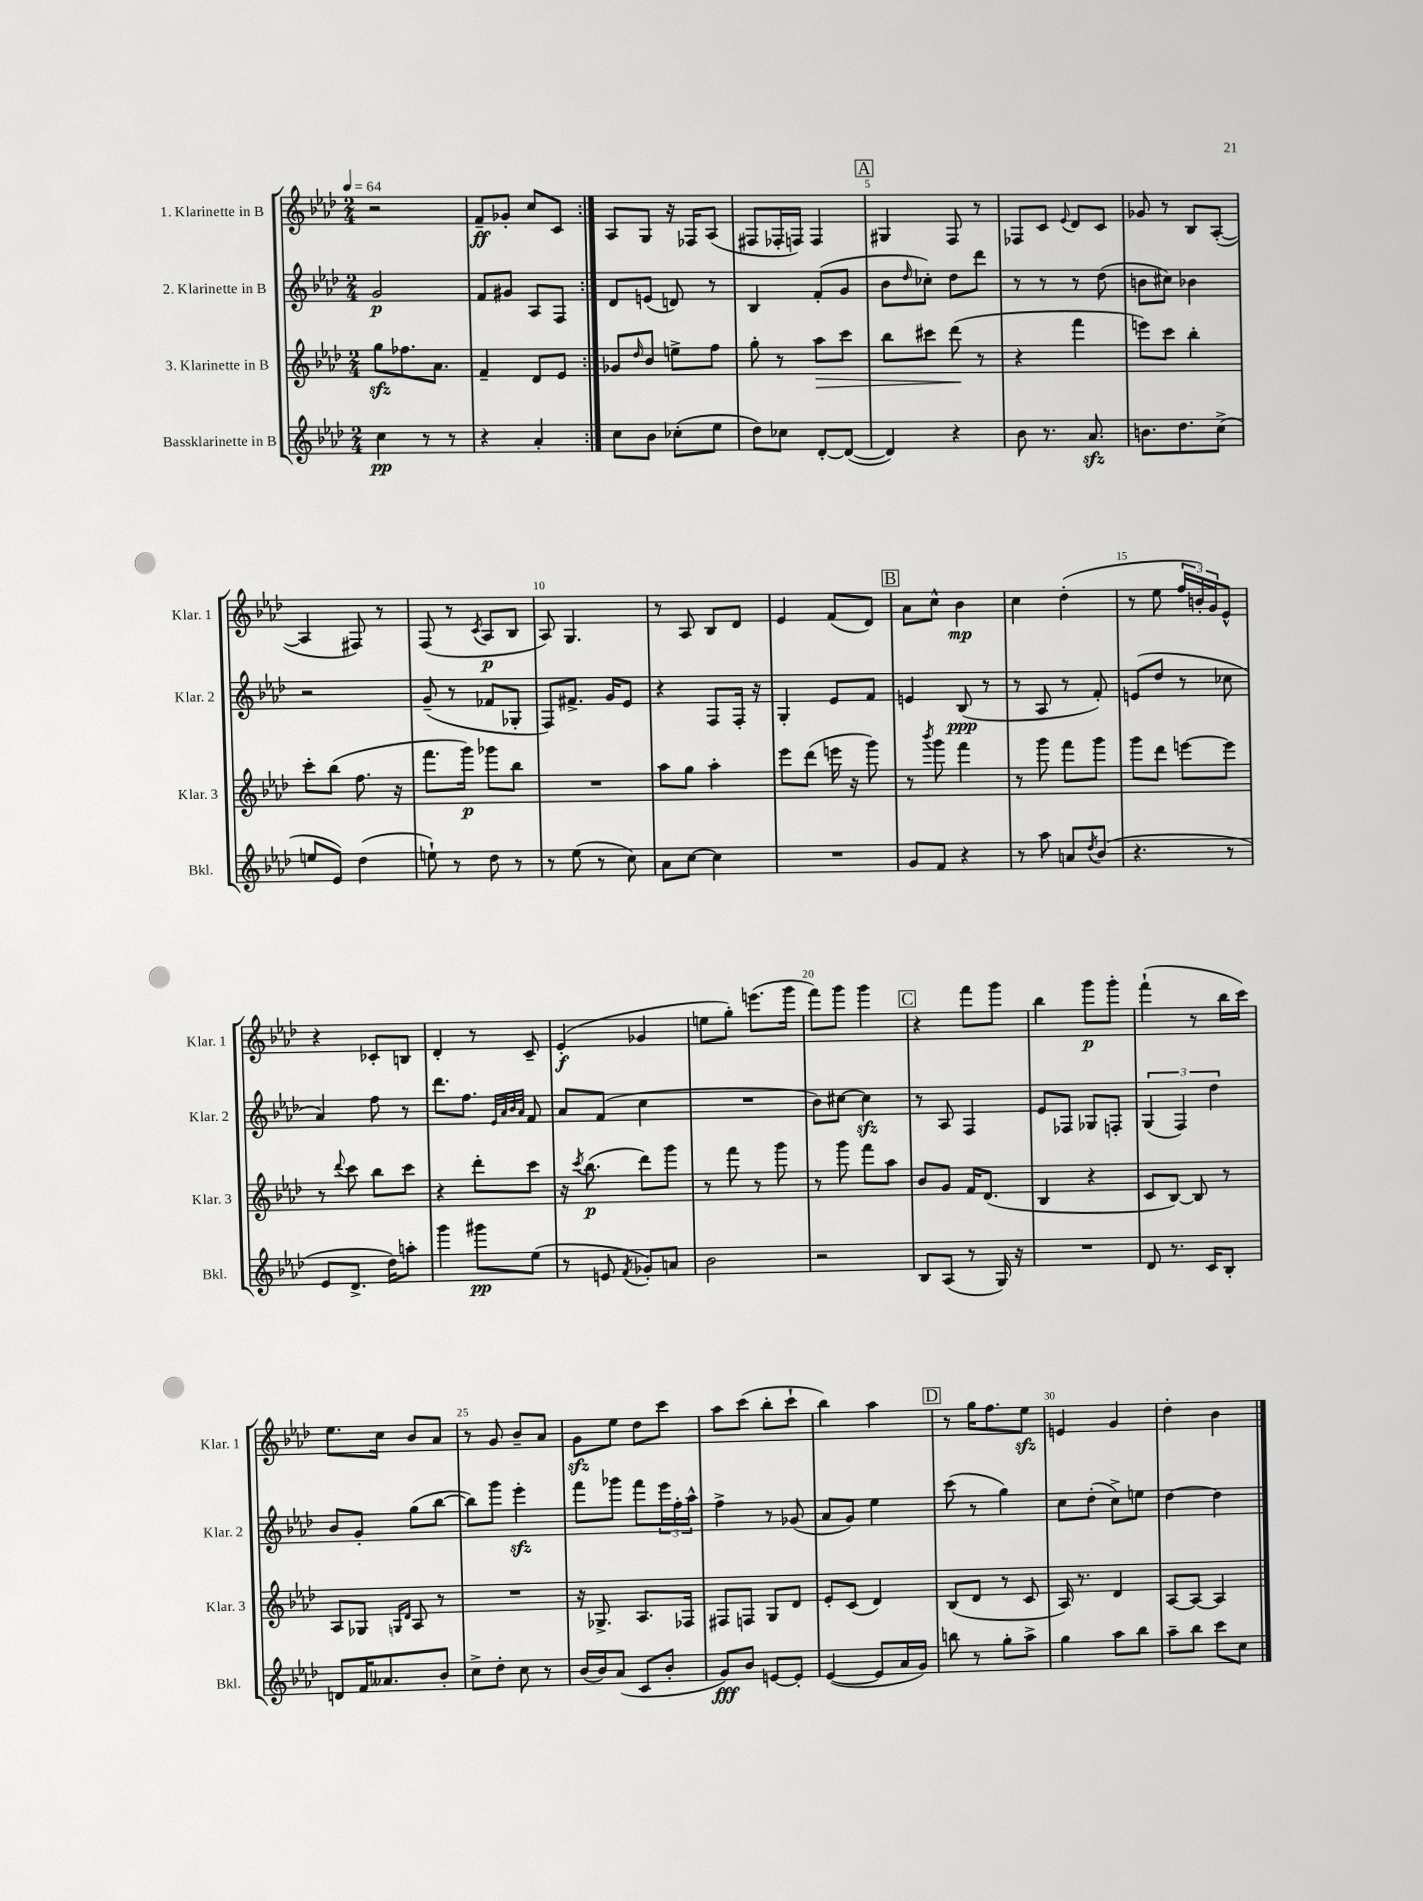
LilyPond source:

<<
\new StaffGroup <<
\new Staff = "s0" \with { instrumentName = "1. Klarinette in B" shortInstrumentName = "Klar. 1" } {
    \clef treble \key aes \major \numericTimeSignature \time 2/4 \tempo 4 = 64
    \repeat volta 2 { r2 |
    f'8--\ff ges'8-. c''8 c'8 | }
    aes8 g8 r16 fes16 aes8( |
    fis8 fes16-. f16) f4 |
    \mark \markup { \box "A" } gis4 f8 r8 |
    fes8 c'8 \appoggiatura { ees'8 } des'8 c'8 |
    ges'8 r8 bes8 aes8~-.( |
    aes4 fis8) r8 |
    f8( r8 \acciaccatura { c'8 } aes8\p bes8 |
    aes8) g4. |
    r8 aes8 bes8 des'8 |
    ees'4 f'8( des'8) |
    \mark \markup { \box "B" } aes'8 c''8-^ bes'4\mp |
    c''4 des''4-.( |
    r8 ees''8 \tuplet 3/2 { f''16 b'16-.) g'16 } ees'8-^ |
    r4 ces'8-. b8 |
    des'4-. r8 c'8-- |
    ees'4-.\f( ges'4 |
    e''8 g''8-.) e'''8.( g'''16 |
    f'''8) g'''8 g'''4 |
    \mark \markup { \box "C" } r4 f'''8 g'''8 |
    bes''4 g'''8\p g'''8-. |
    f'''4-!( r8 bes''16 c'''16) |
    ees''8. c''16 bes'8 aes'8 |
    r8 g'8 bes'8-- aes'8 |
    g'8\sfz ees''8 des''8 c'''8 |
    aes''8 c'''8( bes''8-. c'''8-! |
    bes''4) aes''4 |
    \mark \markup { \box "D" } r8 g''16 f''8. ees''8\sfz |
    e'4 g'4 |
    des''4-. bes'4 \bar "|." |
}
\new Staff = "s1" \with { instrumentName = "2. Klarinette in B" shortInstrumentName = "Klar. 2" } {
    \clef treble \key aes \major \numericTimeSignature \time 2/4
    \repeat volta 2 { g'2\p |
    f'8 gis'8 aes8 f8 | }
    des'8 e'8( d'8) r8 |
    bes4 f'8-.( g'8 |
    \mark \markup { \box "A" } bes'8 \grace { des''16 } ces''8-.) des''8 des'''8 |
    r8 r8 r8 des''8( |
    b'8 cis''8) bes'4 |
    r2 |
    g'8--( r8 fes'8 ges8-. |
    f8) fis'8.-> g'16 ees'8 |
    r4 f8 f16-. r16 |
    g4-. ees'8 f'8 |
    \mark \markup { \box "B" } e'4 bes8\ppp( r8 |
    r8 aes8 r8 f'8-.) |
    e'8( des''8 r8 ces''8 |
    aes'4) f''8 r8 |
    des'''8. f''8. \grace { ees'32 aes'32 bes'32 aes'32 } f'8 |
    aes'8 f'8( c''4 |
    R2 |
    bes'8) cis''8~ cis''4\sfz |
    \mark \markup { \box "C" } r8 aes8 f4 |
    ees'8 fes8 ges8 f8-. |
    \tuplet 3/2 { g4( f4) des''4 } |
    bes'8 g'8-. g''8( bes''8~ |
    bes''8) g'''8 ees'''4-.\sfz |
    f'''8 ges'''8 f'''8 \tuplet 3/2 { ees'''16 f''16-. aes''16-^ } |
    f''4-> r8 ges'8( |
    aes'8 g'8) ees''4 |
    \mark \markup { \box "D" } c'''8( r8 g''4) |
    c''8 des''8-.( c''8->) e''8 |
    des''4~ des''4 \bar "|." |
}
\new Staff = "s2" \with { instrumentName = "3. Klarinette in B" shortInstrumentName = "Klar. 3" } {
    \clef treble \key aes \major \numericTimeSignature \time 2/4
    \repeat volta 2 { g''8\sfz fes''8. aes'8. |
    f'4-- des'8 ees'8 | }
    ges'8 \grace { des''16 } bes'8 e''8-> f''8 |
    g''8-. r8 aes''8\> c'''8 |
    \mark \markup { \box "A" } bes''8 cis'''8 des'''8\!( r8 |
    r4 f'''4 |
    e'''8) c'''8 bes''4-. |
    c'''8-. bes''8( f''8. r16 |
    f'''8. g'''16\p) ges'''8 bes''8 |
    R2 |
    aes''8 g''8 aes''4-. |
    ees'''8 des'''8( e'''16 r16 g'''8) |
    \mark \markup { \box "B" } r8 \acciaccatura { bes'''8 } g'''8 f'''4 |
    r8 g'''8 f'''8 g'''8 |
    g'''8 des'''8 e'''8~ e'''8 |
    r8 \appoggiatura { des'''8 } c'''8 bes''8 c'''8 |
    r4 des'''8-. c'''8 |
    r16 \acciaccatura { c'''8 } bes''8.\p( des'''8) g'''8 |
    r8 f'''8 r8 g'''8 |
    r8 g'''8 f'''8 aes''8 |
    \mark \markup { \box "C" } bes'8 g'8 f'16 des'8.( |
    bes4 r4 |
    c'8 bes8~) bes8 r8 |
    aes8 ges8 \grace { g16 des'16 } aes8 r8 |
    R2 |
    r16 ges8.-> aes8. fes16 |
    fis8 f8 g8 des'8 |
    ees'8-. c'8( des'4) |
    \mark \markup { \box "D" } bes8( des'8 r8 c'8 |
    aes16) r8. des'4 |
    aes8~ aes8~ aes4 \bar "|." |
}
\new Staff = "s3" \with { instrumentName = "Bassklarinette in B" shortInstrumentName = "Bkl." } {
    \clef treble \key aes \major \numericTimeSignature \time 2/4
    \repeat volta 2 { c''4\pp r8 r8 |
    r4 aes'4-. | }
    c''8 bes'8 ces''8-.( ees''8 |
    des''8) ces''8 des'8~-. des'8~( |
    \mark \markup { \box "A" } des'4) r4 |
    bes'8 r8. aes'8.\sfz |
    b'8. des''8. c''8->( |
    e''8 ees'8) des''4( |
    e''8-!) r8 des''8 r8 |
    r8 ees''8( r8 c''8) |
    aes'8 c''8~ c''4 |
    R2 |
    \mark \markup { \box "B" } g'8 f'8 r4 |
    r8 aes''8 a'8 \acciaccatura { des''8 } bes'8( |
    r4. r8 |
    ees'8 des'8.-> des''16) a''8-. |
    g'''4 gis'''8\pp ees''8( |
    r8 e'8 \acciaccatura { f'8 } ges'8-.) a'8 |
    bes'2 |
    r2 |
    \mark \markup { \box "C" } bes8 aes8( r8 g16) r16 |
    R2 |
    des'8 r8. c'16 bes8-. |
    d'8 f'16 aeses'8. bes'8-. |
    c''8-> des''8-. c''8 r8 |
    bes'16( bes'16) aes'8( c'8 bes'8-. |
    g'8\fff) bes'8 e'8~ e'8-. |
    ees'4~( ees'8 aes'16 g'16) |
    \mark \markup { \box "D" } b''8 r8 g''8-. aes''8-> |
    g''4 aes''8 bes''8 |
    aes''8-- bes''8 c'''8 c''8 \bar "|." |
}
>>
>>
\layout { \context { \Score \override BarNumber.break-visibility = ##(#f #t #t) barNumberVisibility = #(every-nth-bar-number-visible 5) } }
